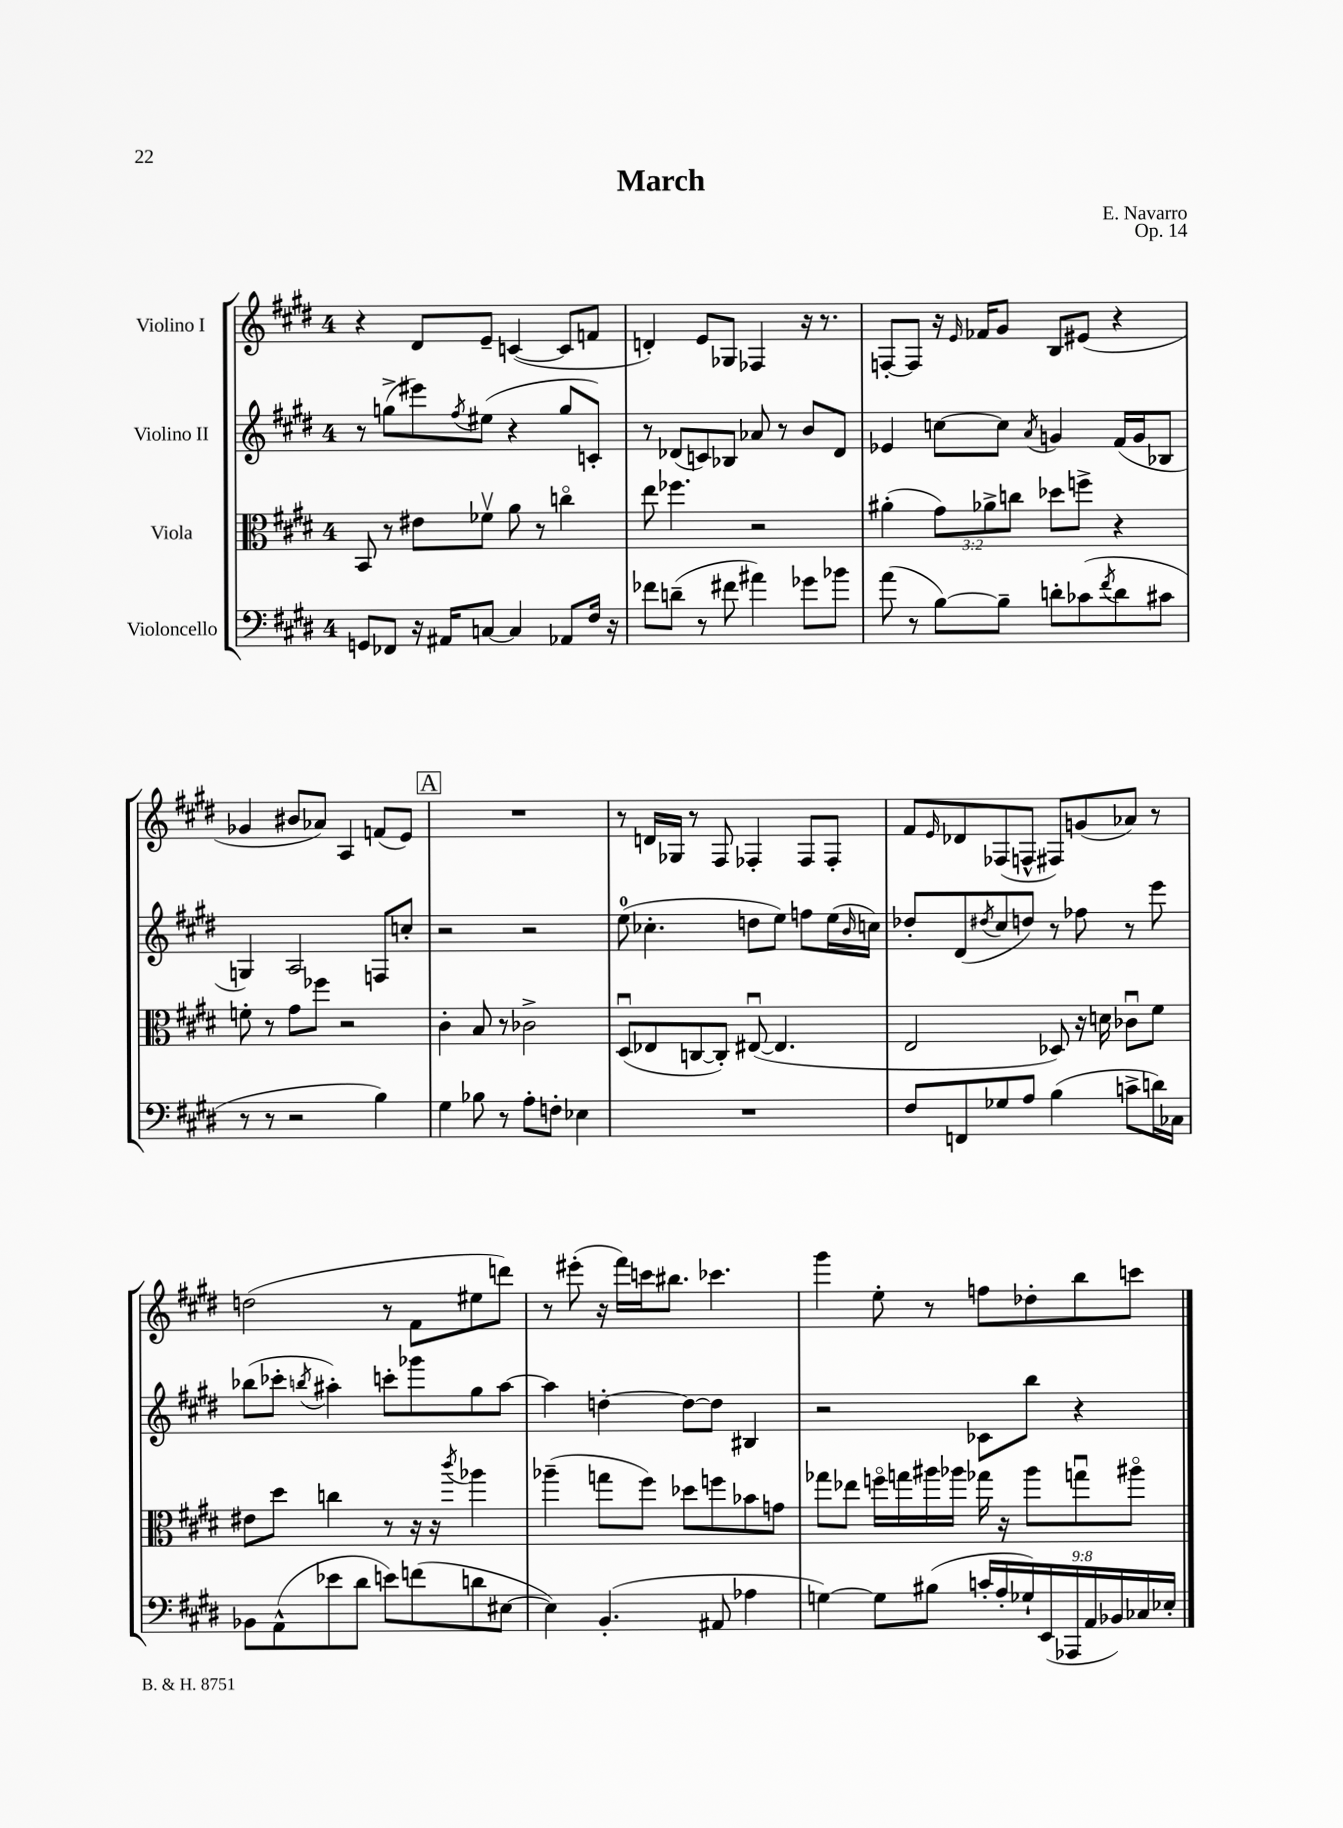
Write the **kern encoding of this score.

**kern	**kern	**kern	**kern
*part4	*part3	*part2	*part1
*staff4	*staff3	*staff2	*staff1
*I"Violoncello	*I"Viola	*I"Violino II	*I"Violino I
*clefF4	*clefC3	*clefG2	*clefG2
*k[f#c#g#d#]	*k[f#c#g#d#]	*k[f#c#g#d#]	*k[f#c#g#d#]
*M4/4	*M4/4	*M4/4	*M4/4
=1	=1	=1	=1
8GGn/L	8BB/	8r	4r
8FF-X/J	8r	(8ggn^\L	.
16r	8e#X\L	8eee#X\)	8d#/L
16AA#X/KL	.	.	.
.	.	8qff#/	.
[8Cn/J	8f-Xv\J	(8ee#X\J	8e~/J
4C/]	8a\	4r	([4cn/
.	8r	.	.
8AA-X/L	4ccn\	8gg/L	8c/L]
16F#/Jk	.	8cn'/J)	8fn/J
16r	.	.	.
=2	=2	=2	=2
8f-X\L	8ee\	8r	4dn'/)
(8dn~\J	4.ff-X\	(8d-X/L	.
8r	.	8cn/)	8e/L
8f#X\	.	8B-X/J	8G-X/J
4a#X\)	2r	8a-X/	4F-X/
.	.	8r	.
8g-X\L	.	8b/L	16r
.	.	.	8.r
8b-X\J	.	8d-/J	.
=3	=3	=3	=3
(8a\	(4a#X'\	4e-X/	[8Fn'/L
8r	.	.	8F/J]
[8B\L)	12g#\L)	[8ccn\L	16r
.	.	.	16qqe/
.	.	.	16f-X/KL
.	12a-X^\	.	.
8B~\J]	.	8cc\J]	8g#/J
.	12ccn\J	.	.
.	.	8qa/	.
8dn'\L	8dd-X\L	4gn/	8B/L
(8c-X\	8ffn^\J	.	(8e#X/J
8qf#/	.	.	.
8d\	4r	(16f#/LL	4r
.	.	16g/J	.
8c#X\J	.	8B-X/J	.
!!LO:LB:g=z
=4	=4	=4	=4
8r	8fn'\	4Gn/)	4g-X/
8r	8r	.	.
2r	8g#\L	2A/	8b#X/L
.	8ff-X\J	.	8a-X/J)
.	2r	.	4A/
4B\)	.	8Fn/L	(8fn/L
.	.	8ccn'/J	8e/J)
!!LO:REH:place=s1:t=A
=5	=5	=5	=5
4G#\	4c#'\	2r	1r
8B-X\	8B/	.	.
8r	8r	.	.
8A'\L	2c-X^\	2r	.
8Fn'\J	.	.	.
4E-X\	.	.	.
=6	=6	=6	=6
1r	(8D#u/L	(8ee\	8r
.	8E-X/	4.cc-X'\	16dn/LL
.	.	.	16G-X/JJ
.	[8Cn/	.	8r
.	8C'/J])	.	8F#/
.	([8E#Xu/	8ddn\L	4F-X'/
.	4.E#/]	8ee\J)	.
.	.	8ffn\L	8F-/L
.	.	(16ee\L	8F-'/J
.	.	16qqb/	.
.	.	16ccn\JJ)	.
=7	=7	=7	=7
8F#/L	2E/	8dd-X'/L	8f#/L
.	.	.	16qqe/
8FFn/	.	(8d#/	8d-X/
.	.	8qdd#X/	.
8G-X/	.	8cc#/	(8F-X/
8A/J	.	8ddn/J)	8Fn^^/J
(4B\	8D-X/)	8r	8F#X/L)
.	16r	8ff-X\	(8gn/
.	16dn\	.	.
8cn^\L	8c-Xu\L	8r	8a-X/J)
16dn\L)	8f#\J	8eee\	8r
16C-X\JJ	.	.	.
!!LO:LB:g=z
=8	=8	=8	=8
8BB-X\L	8e#X\L	(8bb-X\L	(2ddn\
(8AA^^\	8dd#\J	8ccc-X'\J	.
.	.	8qbbn/	.
8e-X\	4ccn\	4aa#X'\)	.
8d#\J	.	.	.
8en\L)	8r	8cccn'\L	8r
(8fn\	16r	8ggg-X\	8f#\L
.	16r	.	.
.	8qccc#/	.	.
8dn\	4aa-X\	8gg#\	8ee#X\
[8E#X\J	.	[8aa#\J	8dddn\J)
=9	=9	=9	=9
4E#\])	(4aa-X~\	4aa#\]	8r
.	.	.	(8eee#X'\
(4.BB'/	8ggn\L	[4ddn'\	16r
.	.	.	16fff#\LL)
.	8ff#\J)	.	16cccn\J
.	.	.	8.bb#X\J
.	8dd-X\L	8dd\L_	.
8AA#X/	8ffn\	8dd\J]	4.ccc-X\
4A-X\	8b-X\	4B#X/	.
.	8gn\J	.	.
=10	=10	=10	=10
[4Gn\)	8gg-X\L	2r	4ggg#\
.	8ee-X\J	.	.
8G\L]	16ffn\LL	.	8ee'\
.	16ggn\	.	.
(8B#X\J	16aa#X\	.	8r
.	16aa-X\JJ	.	.
18cn'/LL	16gg-X\	8c-X\L	8ffn\L
18A'/	.	.	.
.	16r	.	.
18G-X`/)	.	.	.
.	8aa-\L	8bb\J	8dd-X'\
(18EE/	.	.	.
18AAA-X/	.	.	.
.	8ggnu\	4r	8bb\
18AA/	.	.	.
18BB-X/)	.	.	.
.	8aa#X\J	.	8cccn\J
18C-X/	.	.	.
18E-X'/JJ	.	.	.
==	==	==	==
*-	*-	*-	*-
